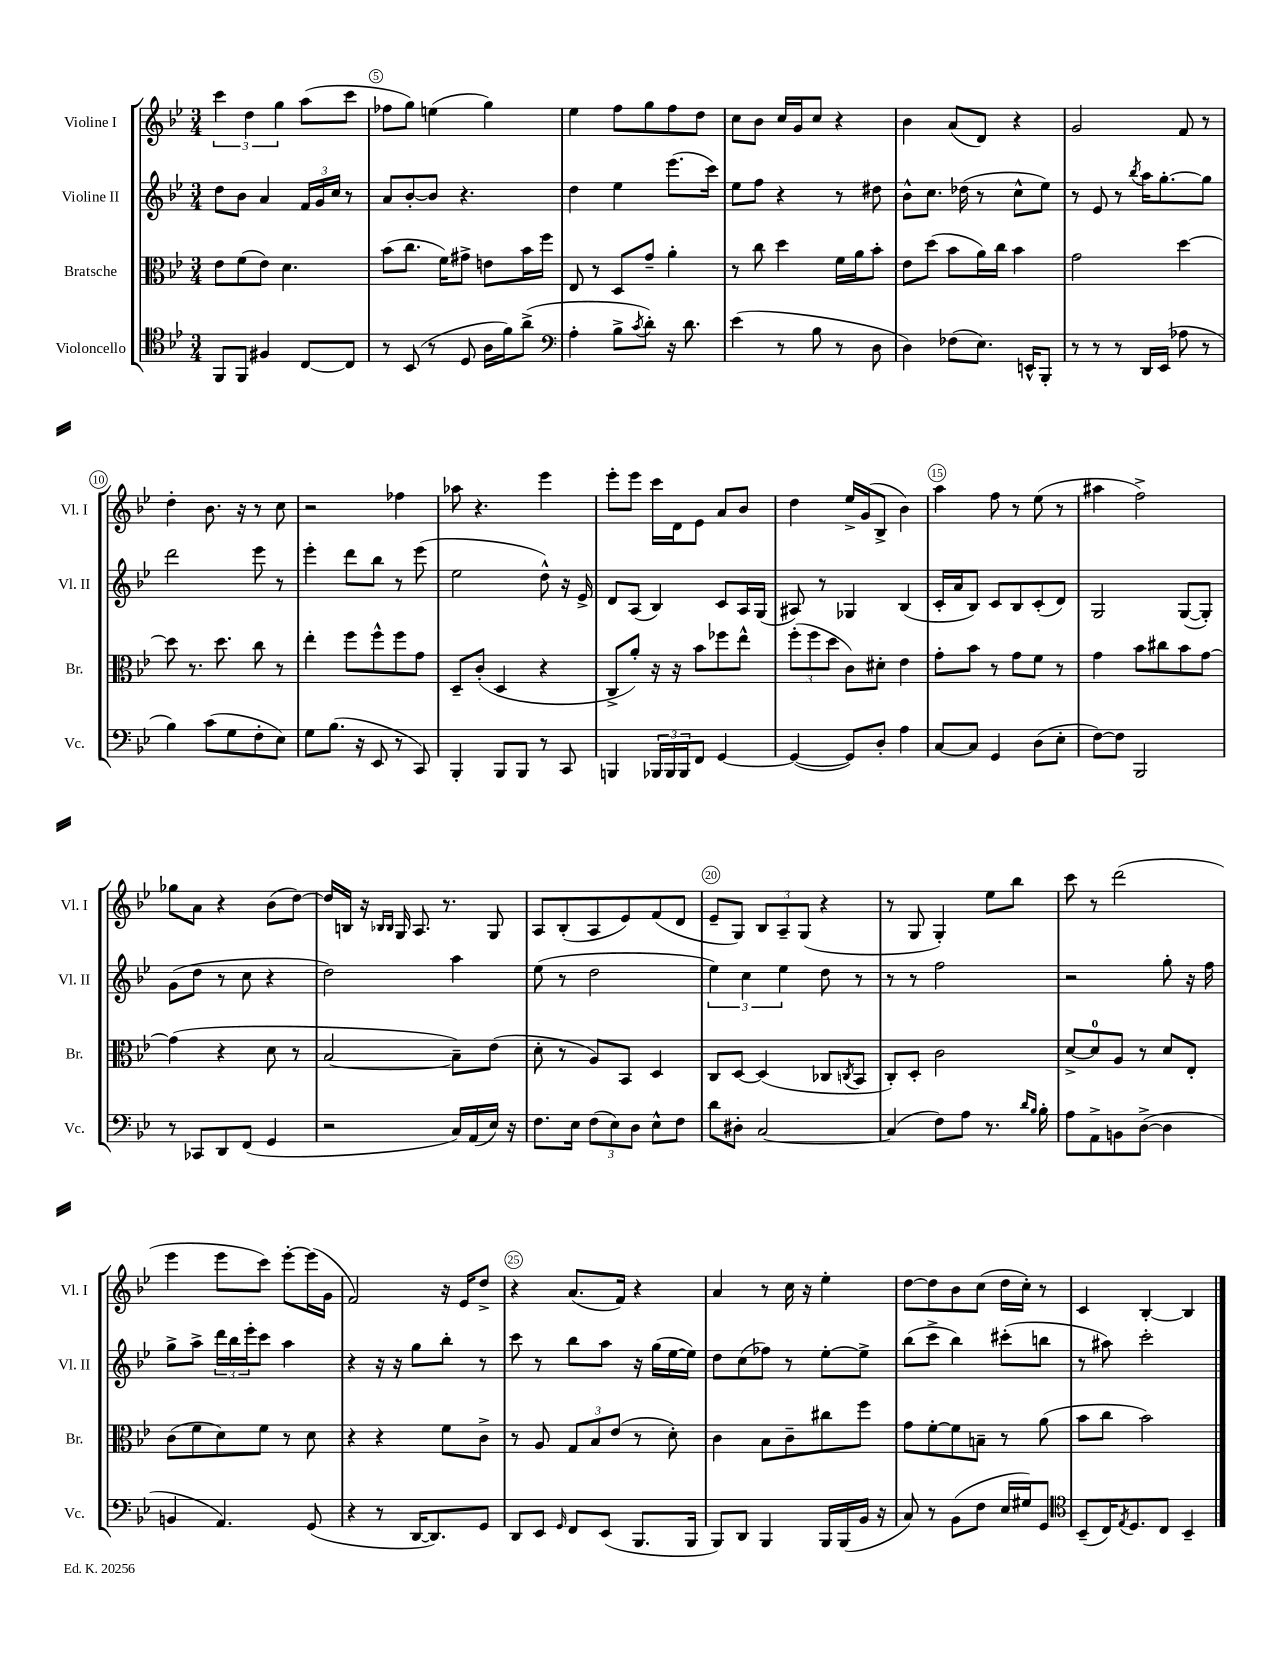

**kern	**kern	**kern	**kern
*staff4	*staff3	*staff2	*staff1
*clefC4	*clefC3	*clefG2	*clefG2
*k[b-e-]	*k[b-e-]	*k[b-e-]	*k[b-e-]
*M3/4	*M3/4	*M3/4	*M3/4
8FF/L	8e-\L	8dd\L	6ccc\
8FF/J	(8f\	8b-\J	.
.	.	.	6dd\
4F#/	8e-\J)	4a/	.
.	.	.	6gg\
.	4.d\	.	.
[8C/L	.	24f/LL	(8aa\L
.	.	24g/	.
.	.	24cc/JJ	.
8C/]J	.	8r	8ccc\J
=	=	=	=
8r	(8b-\L	8a/L	8ff-\L
(8BB-/	8.cc\J	[8b-'/	8gg\J)
8r	.	8b-/]J	(4ee\
.	16f\LK)	.	.
8D/	8g#^\J	4.r	.
16A\LL	8e\L	.	4gg\)
16f\J)	.	.	.
(8a^\J	16b-\L	.	.
.	16ff\JJ	.	.
=	=	=	=
*clefF4	*	*	*
4A'\	8E-/	4dd\	4ee-\
.	8r	.	.
8B-^\L	8D/L	4ee-\	8ff\L
8qc/	.	.	.
8d'\J)	8g~/J	.	8gg\
16r	4a'\	(8.eee-\L	8ff\
8.d\	.	.	.
.	.	.	8dd\J
.	.	16ccc\Jk)	.
=	=	=	=
(4e-\	8r	8ee-\L	8cc\L
.	8cc\	8ff\J	8b-\J
8r	4dd\	4r	16cc/LL
.	.	.	16g/J
8B-\	.	.	8cc/J
8r	16f\LL	8r	4r
.	16a\J	.	.
8D\	8b-'\J	8dd#\	.
=	=	=	=
4D\)	8e-\L	8b-^^\L	4b-\
.	(8dd\J	8.cc\J	.
(8F-\L	8b-\L	.	(8a/L
.	.	(16dd-\	.
8.E-\J)	16a\L)	8r	8d/J)
.	16cc\JJ	.	.
.	4b-\	8cc^^\L	4r
16EE^^/LK	.	.	.
8BBB-'/J	.	8ee-\J)	.
=	=	=	=
8r	2g\	8r	2g/
8r	.	8e-/	.
8r	.	8r	.
.	.	8qbb-/	.
16DD/LL	.	16aa\LK	.
(16EE-/JJ	.	[8.gg'\	.
8A-\	[4dd\	.	8f/
8r	.	8gg\]J	8r
=	=	=	=
4B-\)	8dd\]	2ddd\	4dd'\
.	8.r	.	.
(8c\L	.	.	8.b-\
.	8.dd\	.	.
8G\	.	.	.
.	.	.	16r
8F'\	8cc\	8eee-\	8r
8E-\J)	8r	8r	8cc\
=	=	=	=
8G\L	4ee-'\	4eee-'\	2r
(8.B-\J	.	.	.
.	8ff\L	8ddd\L	.
16r	.	.	.
8EE-/	8ff^^\	8bb-\J	.
8r	8ff\	8r	4ff-\
8CC/)	8g\J	(8eee-\	.
=	=	=	=
4BBB-'/	8D~/L	2ee-\	8aa-\
.	(8c'/J	.	4.r
8BBB-/L	4D/	.	.
8BBB-/J	.	.	.
8r	4r	8dd^^\)	4eee-\
8CC/	.	16r	.
.	.	16e-^/	.
=	=	=	=
4BBB/	8C^/L	8d/L	8eee-'\L
.	8a'/J)	(8A/J	8eee-\J
24BBB-/LL	16r	4B-/)	16ccc\LL
24BBB-/	.	.	.
.	16r	.	16d\J
24BBB-/J	.	.	.
8FF/J	8b-\L	.	8e-\J
[4GG/	8ff-\	8c/L	8a/L
.	8ee-^^\J	16A/L	8b-/J
.	.	(16G/JJ	.
=	=	=	=
(4GG/_	(12ff'\L	8A#/)	4dd\
.	12ff\	.	.
.	.	8r	.
.	12dd\J	.	.
8GG/]L)	8c\L)	4G-/	16ee-^/LL
.	.	.	(16g/J
8D'/J	8d#'\J	.	8B-^/J
4A\	4e-\	(4B-/	4b-\)
=	=	=	=
[8C/L	8g'\L	16c'/LL	4aa\
.	.	16a/J	.
8C/]J	8b-\J	8B-/J)	.
4GG/	8r	8c/L	8ff\
.	8g\L	8B-/	8r
(8D\L	8f\J	(8c'/	(8ee-\
8E-'\J	8r	8d/J)	8r
=	=	=	=
[8F\L)	4g\	2G/	4aa#\
8F\]J	.	.	.
2BBB-/	8b-\L	.	2ff^\)
.	8cc#\	.	.
.	8b-\	([8G/L	.
.	[8g\J	8G'/]J)	.
=	=	=	=
8r	(4g\]	(8g\L	8gg-\L
8CC-/L	.	8dd\J	8a\J
8DD/	4r	8r	4r
(8FF/J	.	8cc\	.
4GG/	8d\	4r	(8b-\L
.	8r	.	[8dd\J)
=	=	=	=
2r	[2B-/	2dd\)	16dd/]LL
.	.	.	16B/JJ
.	.	.	16r
.	.	.	16qqB-/LL
.	.	.	16qqB-/JJ
.	.	.	16G/
.	.	.	8.A/
.	.	.	8.r
16C/LL)	8B-~\]L)	4aa\	.
(16AA/	.	.	.
16E-/JJ)	(8e-\J	.	8G/
16r	.	.	.
=	=	=	=
8.F\L	8d'\	(8ee-\	8A/L
.	8r	8r	(8B-'/
16E-\Jk	.	.	.
(12F\L	8A/L)	2dd\	8A/
12E-\)	.	.	.
.	8BB-/J	.	8e-/)
12D\J	.	.	.
8E-^^\L	4D/	.	(8f/
8F\J	.	.	8d/J
=	=	=	=
8d\L	8C/L	6ee-\)	8e-~/L
8D#'\J	[8D/J	.	8G/J)
.	.	6cc\	.
[2C/	(4D/]	.	12B-/L
.	.	6ee-\	12A~/
.	.	.	(12G/J
.	8C-/L	8dd\	4r
.	8qC/	.	.
.	8BB-/J	8r	.
=	=	=	=
(4C/]	8C'/L)	8r	8r
.	8D'/J	8r	8G/
8F\L)	2c\	2ff\	4G'/)
8A\J	.	.	.
8.r	.	.	8ee-\L
.	.	.	8bb-\J
16qqd/LL	.	.	.
16qqB-/JJ	.	.	.
16B-'\	.	.	.
=	=	=	=
8A\L	[8d^/L	2r	8ccc\
8AA^\	8d/]	.	8r
8BB\	8A/J	.	(2ddd\
([8D^\J	8r	.	.
4D\]	8d/L	8gg'\	.
.	8E-'/J	16r	.
.	.	16ff\	.
=	=	=	=
4BB/	(8c\L	8gg^\L	4eee-\
.	8f\	8aa^\J	.
4.AA/)	8d\)	24ddd\LL	8eee-\L
.	.	24bb-\	.
.	.	24eee-'\J	.
.	8f\J	8ccc\J	8ccc\J)
.	8r	4aa\	[8eee-'\L
(8GG/	8d\	.	(16eee-\]L
.	.	.	16g\JJ
=	=	=	=
4r	4r	4r	2f/)
8r	4r	16r	.
.	.	16r	.
[16DD/LK	.	8gg\L	.
8.DD/])	.	.	.
.	8f\L	8bb-'\J	16r
.	.	.	16e-/LK
8GG/J	8c^\J	8r	8dd^/J
=	=	=	=
8DD/L	8r	8ccc\	4r
8EE-/J	8A/	8r	.
16qqGG/	.	.	.
8FF/L	12G/L	8bb-\L	(8.a/L
.	12B-/	.	.
(8EE-/J	.	8aa\J	.
.	(12e-/J	.	.
.	.	.	16f/Jk)
8.BBB-/L	8r	16r	4r
.	.	(16gg\LL	.
.	8d'\)	[16ee-\	.
16BBB-/Jk	.	16ee-\]JJ)	.
=	=	=	=
8BBB-/L)	4c\	8dd\L	4a/
8DD/J	.	(8cc\	.
4BBB-/	8B-\L	8ff-\J)	8r
.	8c~\	8r	16cc\
.	.	.	16r
16BBB-/LL	8cc#\	[8ee-'\L	4ee-'\
(16BBB-/	.	.	.
16BB-/JJ	8ff\J	8ee-^\]J	.
16r	.	.	.
=	=	=	=
8C/)	8g\L	(8bb-\L	[8dd\L
8r	[8f'\	8ccc^\J	8dd\]
(8BB-\L	8f\]	4bb-\)	8b-\
8F\J	8B~\J	.	(8cc\J
16E-/LL	8r	(8ccc#'\L	16dd\LL
16G#/J)	.	.	16cc'\JJ)
8GG/J	(8a\	8bb\J	8r
=	=	=	=
*clefC4	*	*	*
(8BB-~/L	8b-\L	8r	4c/
16C/K)	8cc\J	8aa#\)	.
8qE-/	.	.	.
8.D/	.	.	.
.	2b-\)	2ccc'\	[4B-'/
8C/J	.	.	.
4BB-~/	.	.	4B-/]
==	==	==	==
*-	*-	*-	*-
